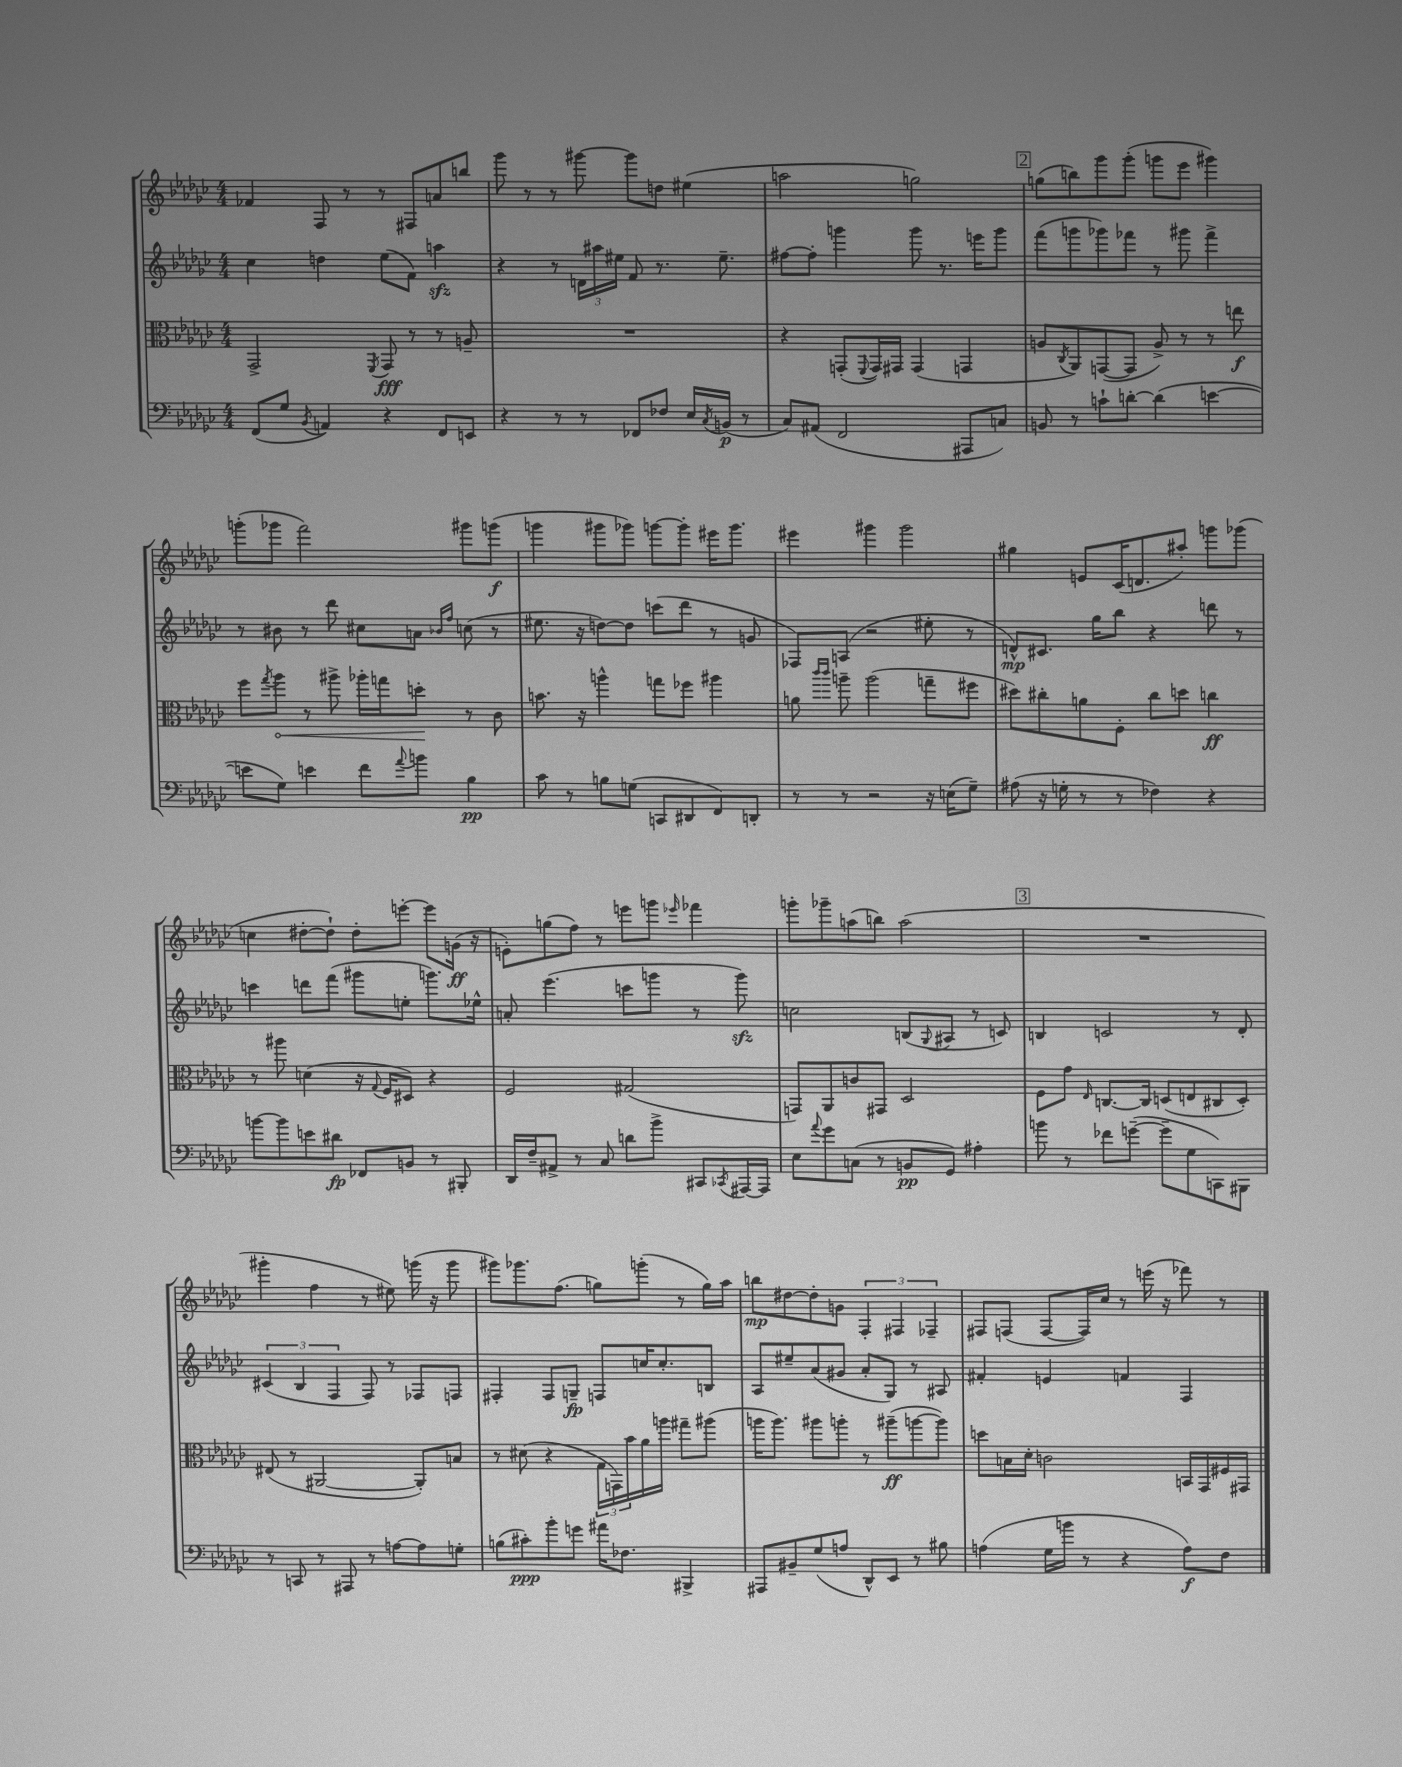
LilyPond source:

<<
\new StaffGroup <<
\new Staff = "s0" {
    \clef treble \key ges \major \numericTimeSignature \time 4/4
    fes'4 f8 r8 r8 fis8 a'8 b''8 |
    ges'''8 r8 r8 gis'''8~ gis'''8 d''8 eis''4( |
    a''2 g''2) |
    \mark \markup { \box "2" } g''8( b''8) ges'''8 ges'''8-.( g'''8 ees'''8 gis'''4) |
    g'''8-.( ges'''8 f'''2) gis'''8 g'''8\f( |
    g'''4 gis'''8 ges'''8) g'''8~ g'''8-. eis'''16 g'''8. |
    eis'''4 gis'''4 gis'''2 |
    gis''4 e'8 ces'16( d'8. ais''8-.) g'''8 ges'''8( |
    c''4 dis''8~-. dis''8-!) dis''8-. e'''8~-. e'''8 g'16\ff( r16 |
    e'8-.) g''8( f''8) r8 e'''8 g'''8 \grace { ees'''16 } fes'''4 |
    g'''8-. ges'''8-- a''8( b''8) a''2( |
    \mark \markup { \box "3" } R1 |
    gis'''4-. f''4 r8 eis''8) g'''16( r16 g'''8 |
    gis'''8) ges'''8. f''8.( g''8) g'''8-.( r8 g''16) aes''16 |
    b''8\mp dis''8~ dis''8-. g'8 \tuplet 3/2 { f4-. fis4 fes4-- } |
    fis8 f8( f8~ f16) ces''16 r8 e'''16( r16 fes'''8) r8 \bar "|." |
}
\new Staff = "s1" {
    \clef treble \key ges \major \numericTimeSignature \time 4/4
    ces''4 d''4 ees''8( f'8) a''4\sfz |
    r4 r8 \tuplet 3/2 { d'16 ais''16 eis''16 } f'8 r8. eis''8.-- |
    fis''8~ fis''8-. g'''4 g'''8 r8. e'''16 g'''8 |
    \mark \markup { \box "2" } f'''8( g'''8 ges'''8) fes'''8 r8 gis'''8 fes'''4-> |
    r8 bis'8 r8 des'''8 cis''8 a'8 \grace { bes'16 f''16 } c''8( r8 |
    eis''8. r16 d''8~) d''8 c'''8( des'''8 r8 g'8 |
    fes8) a8( r2 eis''8-. r8 |
    d'8-^\mp) cis'8. ges''16 bes''8 r4 d'''8 r8 |
    c'''4 d'''8 f'''8( gis'''8 e''8-. g'''8.) ees''16-^ |
    a'8-. ees'''4.( c'''8 g'''8 r8 g'''8\sfz) |
    c''2 b8( \appoggiatura { ges8 } ais8 r8 c'8) |
    \mark \markup { \box "3" } b4 c'2 r8 des'8-. |
    \tuplet 3/2 { cis'4( bes4 f4 } f8) r8 fes8 f8 |
    fis4-. fis8 g8--\fp f8 c''16 c''8.-. b8 |
    aes8 eis''8-- aes'8( gis'8 aes'8-. ges8) r8 ais8 |
    fis'4-. e'4 f'4 f4 \bar "|." |
}
\new Staff = "s2" {
    \clef alto \key ges \major \numericTimeSignature \time 4/4
    ges,2-> \acciaccatura { f,8 } ges,8\fff r8 r8 a8-- |
    R1 |
    r4 g,8-.( \appoggiatura { f,8 } g,16) gis,16 gis,4( g,4 |
    \mark \markup { \box "2" } a8 \acciaccatura { ces8 } aes,8) g,8~( g,8 a8->) r8 r8 e''8\f |
    f''8 \acciaccatura { ges''8 } \once \override Hairpin.circled-tip = ##t aes''8\< r8 ais''8-> aes''16-. g''16 d''8-.\! r8 ces'8 |
    b'8. r16 a''4-^ g''8 fes''8 ais''4 |
    a'8 \grace { ces'''16 ces'''16 } a''8-- a''2( g''8-- fis''8 |
    dis''8) cis''8-. a'8 f8-. cis''8 d''8 c''4\ff |
    r8 ais''8 d'4( r16 \appoggiatura { ges8 } f16 dis8) r4 |
    f2 gis2( |
    g,8) aes,8 c'8 gis,8 des2 |
    \mark \markup { \box "3" } f8 ges'8 \grace { ees16 } c8.~ c16 d8( e8 cis8 d8-.) |
    eis8( r8 ais,2~ ais,8-.) b8 |
    r8 dis'8( r4 \tuplet 3/2 { ges16 g,16) bes'16 } aes'16 a''16 gis''8-- ais''8( |
    a''16 a''8.) ais''8 a''8-. r8 ais''8--\ff( a''8~ a''8) |
    d''8 b16 des'16-. c'2 b,16 ges,16 fis16 gis,16 \bar "|." |
}
\new Staff = "s3" {
    \clef bass \key ges \major \numericTimeSignature \time 4/4
    f,8( ges8 \acciaccatura { bes,8 } a,4) r4 f,8 e,8 |
    r4 r8 r8 fes,8 fes8 ees16 \acciaccatura { ces8 } b,16\p( r8 |
    ces8) ais,8( f,2 ais,,8 c8) |
    \mark \markup { \box "2" } b,8 r8 c'8-! d'8~-. d'4( e'4~ |
    e'8 ges8) e'4 f'8 \appoggiatura { aes'8 } b'8 bes4\pp |
    ces'8 r8 b8 g8( c,8 dis,8 f,8) d,8-. |
    r8 r8 r2 r16 e16( ges8--) |
    ais8( r16 g16-. r8 r8 fes4) r4 |
    b'8~ b'8 e'8 dis'8\fp fes,8 b,8 r8 bis,,8-. |
    des,16 f16-- ais,8-> r8 ces8 d'8 bes'8-> cis,8 \acciaccatura { ces,8 } ais,,16~ ais,,16 |
    ees8 \appoggiatura { aes'8 } ges'8 c8( r8 b,8\pp ges,8) ais4-. |
    \mark \markup { \box "3" } b'8 r8 fes'8 g'8~--( g'8-- ges8 c,8) bis,,8 |
    r8 c,8 r8 ais,,8 r8 a8~ a8 g8-. |
    b8( cis'8-.\ppp) bes'8-. g'8 ais'16 fes8. bis,,4-> |
    ais,,8 bis,8-- ges8( a8 des,8-^) ees,8 r8 bis8 |
    a4( ges16 b'16 r8 r4 a8\f) f8 \bar "|." |
}
>>
>>
\layout { \context { \Score \remove "Bar_number_engraver" } }
